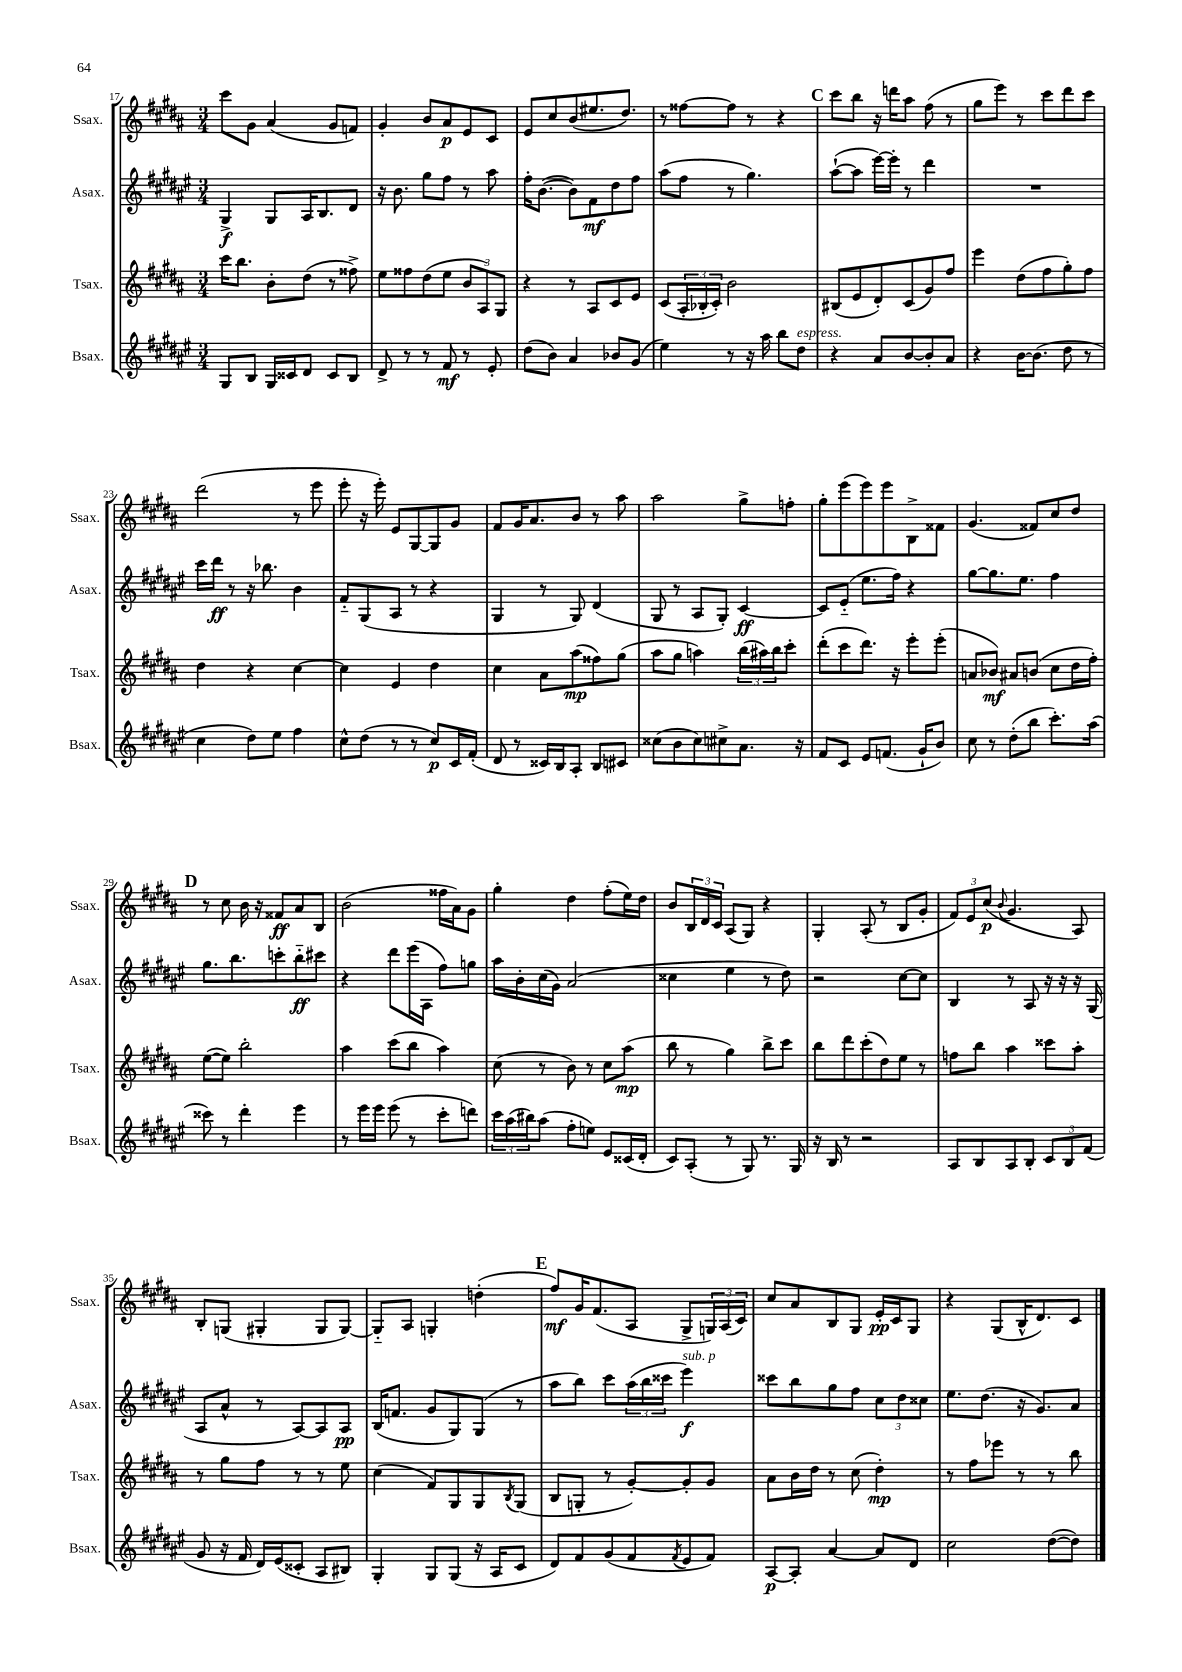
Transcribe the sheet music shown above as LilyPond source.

<<
\new StaffGroup <<
\new Staff = "s0" \with { instrumentName = "Ssax." shortInstrumentName = "Ssax." } {
    \clef treble \key b \major \numericTimeSignature \time 3/4
    cis'''8 gis'8 ais'4( gis'8 f'8) |
    gis'4-. b'8 ais'8\p e'8 cis'8 |
    e'8 cis''8 b'8( eis''8. dis''8.) |
    r8 fisis''8~ fisis''8 r8 r4 |
    \mark \markup { \bold "C" } cis'''8 b''8 r16 d'''16 ais''8 fis''8( r8 |
    gis''8 e'''8) r8 cis'''8 dis'''8 cis'''8 |
    dis'''2( r8 e'''8 |
    e'''8-. r16 e'''16-.) e'8 gis8~ gis8 gis'8 |
    fis'8 gis'16 ais'8. b'8 r8 ais''8 |
    ais''2 gis''8-> f''8-. |
    gis''8-. e'''8( e'''8) e'''8 b8-> fisis'8 |
    gis'4.( fisis'8) cis''8 dis''8 |
    \mark \markup { \bold "D" } r8 cis''8 b'16 r16 fisis'8\ff ais'8 b8 |
    b'2( fisis''16 ais'16) gis'8 |
    gis''4-. dis''4 fis''8-.( e''16) dis''16 |
    b'8 \tuplet 3/2 { b16 dis'16 cis'16 } ais8( gis8) r4 |
    gis4-. ais8-.( r8 b8 gis'8-. |
    \tuplet 3/2 { fis'8) e'8 cis''8\p( } \appoggiatura { b'8 } gis'4. ais8) |
    b8-. g8( gis4-. gis8 gis8~) |
    gis8-_ ais8 g4-. d''4-.( |
    \mark \markup { \bold "E" } fis''8\mf) gis'16 fis'8.( ais8 gis8-> \tuplet 3/2 { g16) ais16( cis'16) } |
    cis''8 ais'8 b8 gis8 e'16-.\pp cis'16 gis8 |
    r4 gis8( b16-^ dis'8.) cis'8 \bar "|." |
}
\new Staff = "s1" \with { instrumentName = "Asax." shortInstrumentName = "Asax." } {
    \clef treble \key fis \major \numericTimeSignature \time 3/4
    gis4->\f gis8 ais16 b8. dis'8 |
    r16 b'8. gis''8 fis''8 r8 ais''8 |
    fis''16-. b'8.~( b'8) fis'8\mf dis''8 fis''8 |
    ais''8( fis''8 r8 gis''4.) |
    \mark \markup { \bold "C" } ais''8~-!( ais''8 eis'''16~) eis'''16-. r8 dis'''4 |
    R2. |
    cis'''16 dis'''16\ff r8 r16 bes''8. b'4 |
    fis'8-_ gis8( ais8 r8 r4 |
    gis4 r8 gis8) dis'4( |
    gis8 r8 ais8 gis8-.) cis'4~\ff |
    cis'8 eis'8-_( eis''8. fis''16) r4 |
    gis''8~ gis''8. eis''8. fis''4 |
    \mark \markup { \bold "D" } gis''8. b''8. c'''8-. b''8-_\ff cis'''8 |
    r4 dis'''8 eis'''16( ais16 fis''8) g''8 |
    ais''16 b'16-. cis''16( gis'16) ais'2( |
    cisis''4 eis''4 r8 dis''8) |
    r2 cis''8~ cis''8 |
    b4 r8 ais8 r16 r16 r16 gis16( |
    ais8 ais'8-^ r8 ais8~) ais8 ais8\pp |
    b16( f'8. gis'8 gis8) gis8( r8 |
    \mark \markup { \bold "E" } ais''8 b''8) cis'''8 \tuplet 3/2 { ais''16( b''16 cisis'''16 } eis'''4\f^\markup { \italic "sub. p" }) |
    cisis'''8 b''8 gis''8 fis''8 \tuplet 3/2 { cis''8 dis''8 cisis''8 } |
    eis''8. dis''8.( r16 gis'8.) ais'8 \bar "|." |
}
\new Staff = "s2" \with { instrumentName = "Tsax." shortInstrumentName = "Tsax." } {
    \clef treble \key b \major \numericTimeSignature \time 3/4
    cis'''16 b''8. b'8-. dis''8( r8 fisis''8->) |
    e''8 fisis''8 dis''8( e''8 \tuplet 3/2 { b'8 ais8) gis8 } |
    r4 r8 ais8 cis'8 e'8 |
    cis'8( \tuplet 3/2 { ais16-. bes16-. cis'16-.) } b'2 |
    \mark \markup { \bold "C" } bis8( e'8 dis'8-.) cis'8( gis'8) fis''8 |
    e'''4 dis''8( fis''8 gis''8-.) fis''8 |
    dis''4 r4 cis''4~ |
    cis''4 e'4 dis''4 |
    cis''4 ais'8 ais''8\mp( fisis''8) gis''8( |
    ais''8 gis''8 a''4) \tuplet 3/2 { b''16( ais''16) b''16 } cis'''8-. |
    dis'''8-.( cis'''8 dis'''8.) r16 e'''8-. e'''8-.( |
    a'8 bes'8\mf) ais'8 b'8( cis''8 dis''16 fis''16-.) |
    \mark \markup { \bold "D" } e''8~( e''8) b''2-. |
    ais''4 cis'''8( b''8 ais''4) |
    cis''8( r8 b'8) r8 cis''8 ais''8\mp( |
    b''8 r8 gis''4) b''8-> cis'''8 |
    b''8 dis'''8 cis'''8-.( dis''8) e''8 r8 |
    f''8 b''8 ais''4 cisis'''8 ais''8-. |
    r8 gis''8 fis''8 r8 r8 e''8 |
    cis''4( fis'8) gis8 gis8 \acciaccatura { b8 } gis8( |
    \mark \markup { \bold "E" } b8 g8-. r8 gis'8~-.) gis'8-. gis'8 |
    ais'8 b'16 dis''16 r8 cis''8( dis''4-.\mp) |
    r8 fis''8 ees'''8 r8 r8 b''8 \bar "|." |
}
\new Staff = "s3" \with { instrumentName = "Bsax." shortInstrumentName = "Bsax." } {
    \clef treble \key fis \major \numericTimeSignature \time 3/4
    gis8 b8 gis16 cisis'16 dis'8 cisis'8 b8 |
    dis'8-> r8 r8 fis'8\mf r8 eis'8-. |
    dis''8( b'8) ais'4 bes'8 gis'8( |
    eis''4) r8 r16 ais''16 b''8 dis''8^\markup { \italic "espress." } |
    \mark \markup { \bold "C" } r4 ais'8 b'8~ b'8-. ais'8 |
    r4 b'16~ b'8.( dis''8 r8 |
    cis''4 dis''8) eis''8 fis''4 |
    cis''8-^ dis''8( r8 r8 cis''8\p) cis'16 fis'16-.( |
    dis'8 r8 cisis'16) b16 ais8-. b8 cis'8 |
    cisis''8( b'8 cisis''8) cis''8-> ais'8. r16 |
    fis'8 cis'8 eis'8 f'8.( gis'16-! b'8) |
    cis''8 r8 dis''8-.( b''8 cis'''8.-.) ais''16( |
    \mark \markup { \bold "D" } cisis'''8) r8 dis'''4-. eis'''4 |
    r8 eis'''16 eis'''16 eis'''8( r8 cis'''8-. d'''8) |
    \tuplet 3/2 { cis'''16 ais''16( bis''16) } ais''8( fis''8-. e''8) eis'8 cisis'16( dis'16-. |
    cis'8) ais8-.( r8 gis8) r8. gis16 |
    r16 b16 r8 r2 |
    ais8 b8 ais8 b8-. \tuplet 3/2 { cis'8 b8 fis'8( } |
    gis'8 r16 fis'16 dis'16) eis'16( cisis'8-. ais8 bis8) |
    gis4-. gis8 gis8( r16 ais16 cis'8 |
    \mark \markup { \bold "E" } dis'8) fis'8 gis'8( fis'8 \acciaccatura { fis'8 } eis'8 fis'8) |
    ais8~\p ais8-. ais'4~ ais'8 dis'8 |
    cis''2 dis''8~( dis''8) \bar "|." |
}
>>
>>
\layout { \context { \Score currentBarNumber = #17 } }
